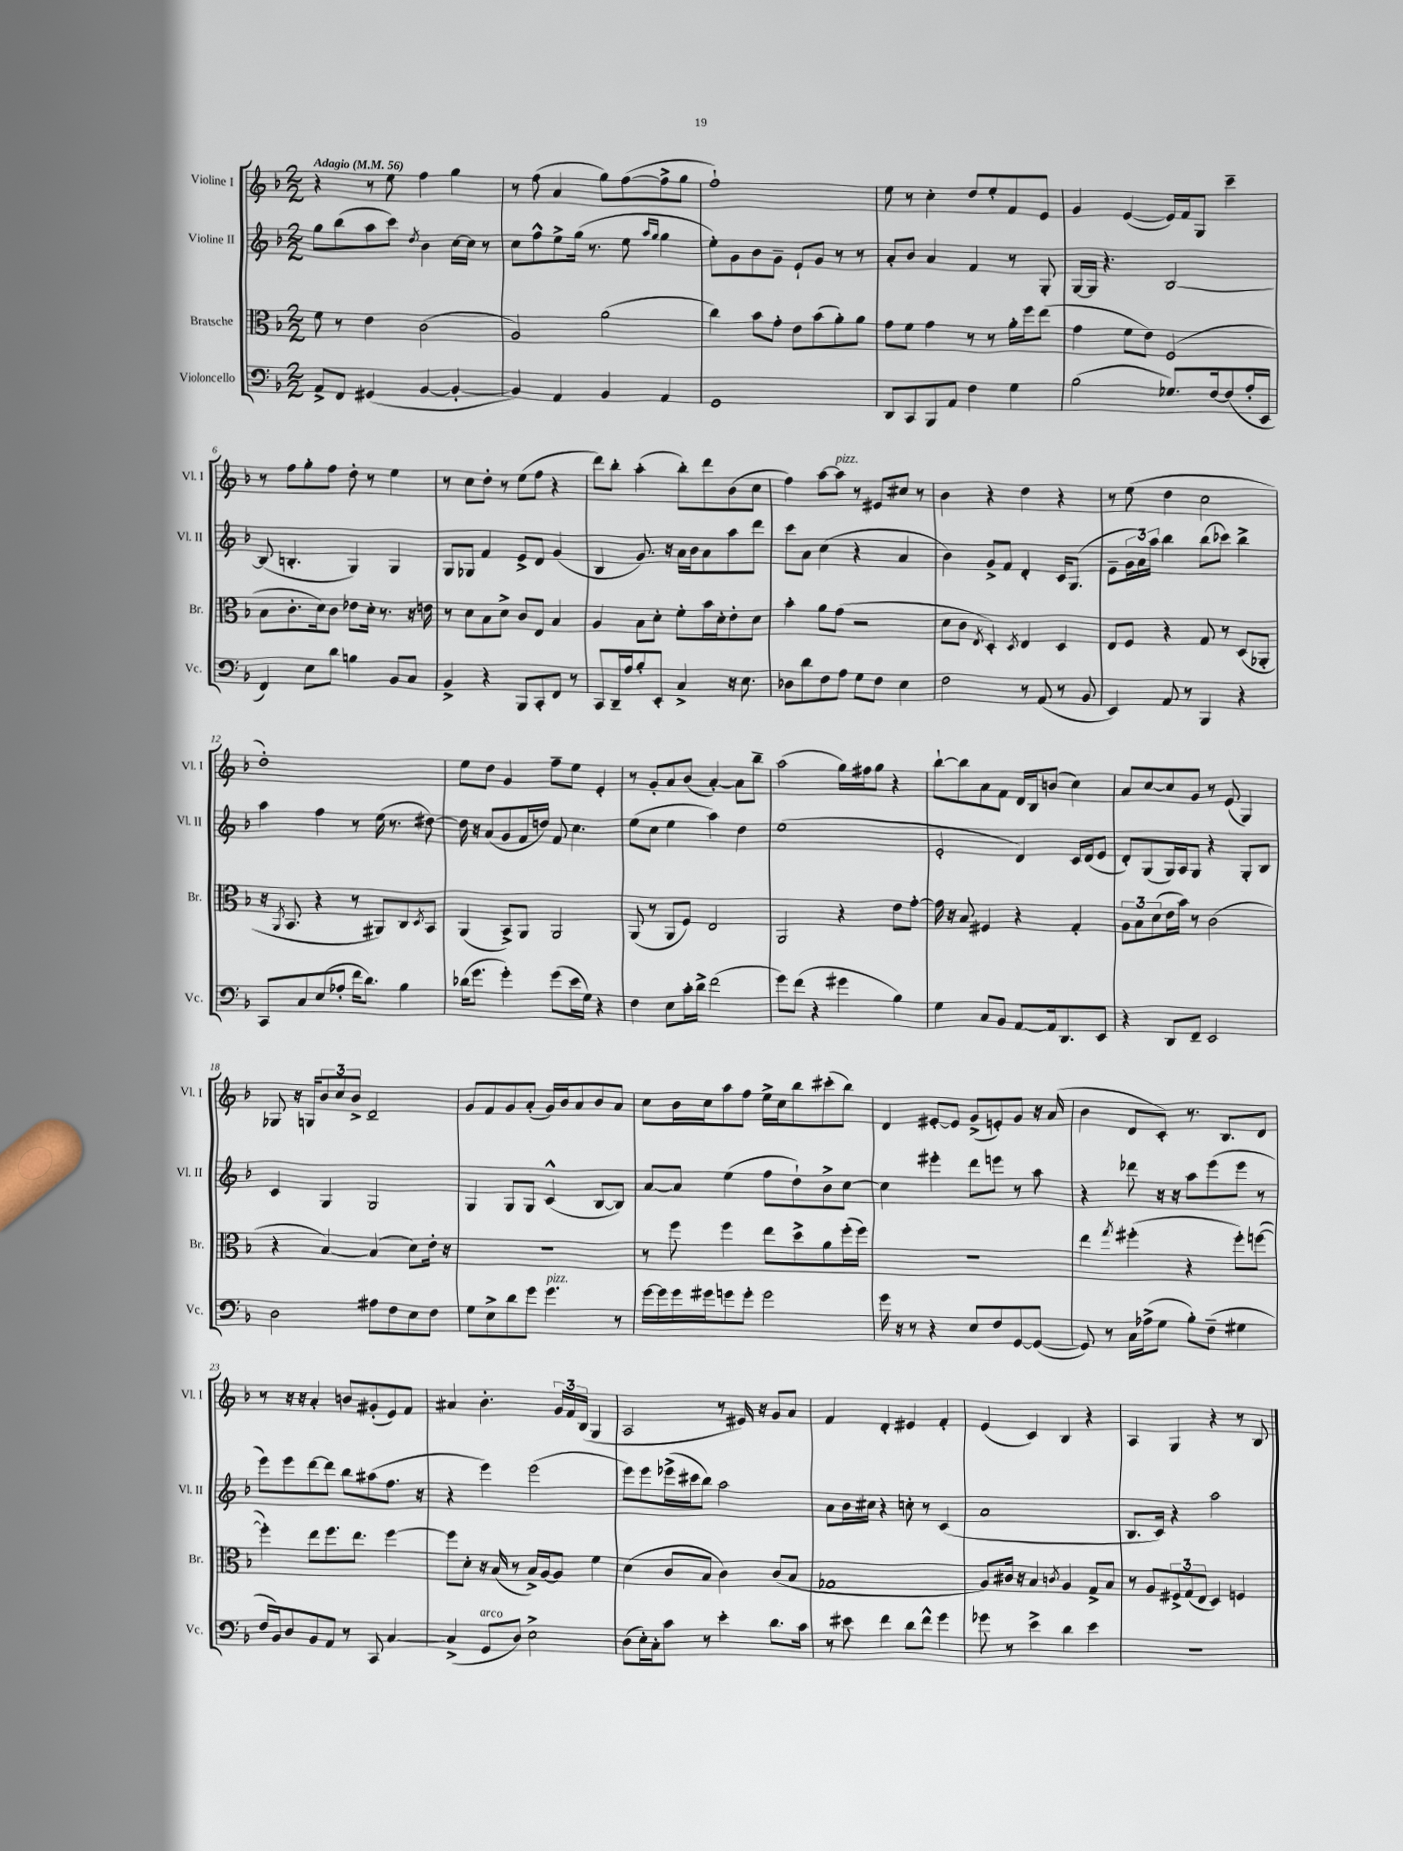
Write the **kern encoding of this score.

**kern	**kern	**kern	**kern
*part4	*part3	*part2	*part1
*staff4	*staff3	*staff2	*staff1
*I"Violoncello	*I"Bratsche	*I"Violine II	*I"Violine I
*I'Vc.	*I'Br.	*I'Vl. II	*I'Vl. I
*clefF4	*clefC3	*clefG2	*clefG2
*k[b-]	*k[b-]	*k[b-]	*k[b-]
*M2/2	*M2/2	*M2/2	*M2/2
*MM56	*MM56	*MM56	*MM56
=1	=1	=1	=1
!	!	!	!LO:TX:a:B:t=Adagio
8AA^/L	8f\	8gg\L	4r
8FF/J	8r	(8bb-\	.
(4GG#X/	4e\	8aa\	8r
.	.	8ccc\J)	8ee\
.	.	8qdd/	.
[4BB-/	(2c\	4b-\	4ff\
4BB-'/_	.	[16cc\LL	4gg\
.	.	16cc\JJ]	.
.	.	8r	.
=2	=2	=2	=2
4BB-/])	2A/)	8cc\L	8r
.	.	8ff^^\	(8ff\
4AA/	.	8ee^\	4a/
.	.	(16gg\Jk	.
.	.	8.r	.
4BB-/	(2a\	.	8gg\L)
.	.	8ee\	([8ff\
.	.	16qqaa/LL	.
.	.	16qqgg/JJ	.
4AA/	.	4gg\	8ff^\]
.	.	.	8gg\J
=3	=3	=3	=3
1GG	4cc\)	8ee'\L)	1ff`)
.	.	8g\	.
.	8b-\L	8b-\	.
.	8g'\J	8g~\J	.
.	8e\L	8e`/L	.
.	(8b-\	8g/J	.
.	8a'\)	8r	.
.	8a\J	8r	.
=4	=4	=4	=4
8DD/L	8g\L	8a'/L	8ee\
8CC/	8f\J	8b-/J	8r
8BBB-/	4g\	4a/	4cc'\
8AA/J	.	.	.
4F\	8r	4f/	8dd/L
.	8r	.	8ee'/
4G\	16a'\LL	8r	8f/
.	16ff\J	.	.
.	(8ee\J	8G'/	8e/J
=5	=5	=5	=5
(2B-\	4g\	[16G/LL	4g/
.	.	16G/JJ]	.
.	.	4.r	.
.	8f\L	.	([4e/
.	8e\J)	.	.
8.G-X/L)	(2F/	[2B-/	16e/LL])
.	.	.	16f/J
.	.	.	8G/J
[16F/k	.	.	.
(8F/]	.	.	4ccc~\
16A'/L	.	.	.
16EE/JJ	.	.	.
!!LO:LB:g=z
=6	=6	=6	=6
4FF/)	8B-\L	(8B-/]	8r
.	8.c'\	4.Bn'/	8ff\L
8E\L	.	.	8gg'\
.	16d\k)	.	.
8d\J	8c\J	.	8ff\J
4Bn\	8e-X\L	4G/)	8dd'\
.	16d'\Jk	.	8r
.	8.r	.	.
8BB-/L	.	4G/	4ee\
8C/J	16r	.	.
.	16en\	.	.
=7	=7	=7	=7
4BB-^/	8r	8G/L	8r
.	8d\L	8G-X/J	8cc\L
4r	8B-\	4f/	8dd'\J
.	8d^\J	.	8r
8BBB-/L	8c/L	8e^/L	(8ee\L
8CC'/	8E/J	8d/J	8ff\J
8FF/J	4B-/	(4g/	4r
8r	.	.	.
=8	=8	=8	=8
8CC/L	4A/	4B-/	8ddd\L)
16DD~/L	.	.	8bb-'\J
16A/J	.	.	.
8B-'/	8B-\L	8.g/)	(4aa'\
8EE'/J	8d'\J	.	.
.	.	16r	.
4C^/	8f'\L	16a\LL	8bb-'\L)
.	.	16b-\J	.
.	16b-\L	8a\	8ddd\
.	16d'\J	.	.
16r	8e'\	8aa\	(8b-\
8.E\	.	.	.
.	8d\J	8ddd\J	8cc\J
=9	=9	=9	=9
8D-X\L	4b-'\	8ccc\L	4ff\)
8d\	.	8a\J	.
8F\	8a\L	(4cc\	[8aa\L
!	!	!	!LO:TX:a:i:t=pizz.
8A\J	(8g\J	.	8aa\J]
8G\L	2r	4r	8r
8F\J	.	.	8e#X/L
4E\	.	4a/	8cc#X/J
.	.	.	8r
=10	=10	=10	=10
2F\	8d\L	4b-\)	4b-\
.	8c\J	.	.
.	8qE/	.	.
.	4D'/)	8g^/L	4r
.	.	8f/J	.
.	8qD/	.	.
8r	4E/	4d'/	4dd\
(8AA/	.	.	.
8r	4D/	16c/KL	4r
.	.	(8.G/J	.
8BB-/	.	.	.
=11	=11	=11	=11
4EE/)	8E/L	8e~\L	8r
.	8F/J	24g\L	(8ee\
.	.	24a\)	.
.	.	24aa\JJ	.
8AA/	4r	4bb-\	4dd\
8r	.	.	.
4BBB-/	8G/	(8bb-\L	2cc\
.	8r	8ccc-X\J)	.
4r	(8D/L	4bb-^\	.
.	8AA-X'/J	.	.
!!LO:LB:g=z
=12	=12	=12	=12
8CC/L	16r	4aa\	1dd')
.	8qAA/	.	.
.	8.BB-/	.	.
8C/	.	.	.
(8E/	4r	4ff\	.
8A-X'/J	.	.	.
16f\KL	8r	8r	.
8.d\J)	.	.	.
.	8AA#X/L)	(16ee\	.
.	.	8.r	.
4B-\	8C/	.	.
.	8qD/	.	.
.	8BB-/J	[8dd#X\)	.
=13	=13	=13	=13
(16d-X\KL	(4AA/	16dd#\]	8ee\L
8.g\J	.	16r	.
.	.	(8a/L	8dd\J
4g'\)	8BB-^/L)	8g/	4g/
.	8AA/J	16f/L	.
.	.	16ddn/JJ)	.
(8g\L	2AA/	8f/	8ff~\L
16e\L	.	4.cc\	8ee\J
16G\JJ)	.	.	.
4r	.	.	4e'/
=14	=14	=14	=14
4F\	(8AA/	(8ee\L	8r
.	8r	8cc\J	8g'/L
8E\L	8AA/L	4ee\	8a/
16c'\L	8F/J)	.	(8b-/J
16d^\JJ	.	.	.
(2f\	2E/	4aa\)	[4a'/)
.	.	4dd\	8a\L]
.	.	.	8bb-~\J
=15	=15	=15	=15
8g\L)	2AA/	(1ee	(2aa\
(8f\J	.	.	.
4r	.	.	.
4g#X\	4r	.	16gg\LL)
.	.	.	16ff#X\J
.	.	.	8gg\J
4B-\)	8e\L	.	4r
.	[8g'\J	.	.
=16	=16	=16	=16
4G\	16g\]	2e'/	[8bb-`\L
.	16r	.	.
.	8B-/	.	8bb-\]
8C/L	4F#X/	.	8a\
8BB-/J	.	.	8f\J
[8AA/L	4r	4d/)	16d/LL
.	.	.	16B-/J
16AA/k]	.	.	(8bn/J
8.DD/	.	.	.
.	4G'/	16c/LL	4cc\)
.	.	(16d/J	.
8EE/J	.	8e/J	.
=17	=17	=17	=17
4r	12A\L	8d'/L)	8a/L
.	12B-\	.	.
.	.	(8G/	[8cc/
.	(12d\	.	.
8DD/L	16e\L	16G/L)	8cc/]
.	16b-\JJ)	16A/J	.
8FF~/J	8r	8G/J	8g/J
2EE/	(2c\	4r	8r
.	.	.	(8e/
.	.	8G'/L	4G/)
.	.	8B-/J	.
!!LO:LB:g=z
=18	=18	=18	=18
2D\	4r	4c/	8G-X/
.	.	.	16r
.	.	.	16Gn/KL
.	[4B-/)	4G/	12b-/
.	.	.	12cc/
.	.	.	12b-^/J
8A#X\L	(4B-/]	2G/	2d~/
8F\	.	.	.
8E\	8d\L)	.	.
8F\J	16e'\Jk	.	.
.	16r	.	.
=19	=19	=19	=19
8G\L	1r	4G/	8g/L
8E^\	.	.	8f/
8d\	.	8G/L	8g/
8g\J	.	8G/J	(8a'/J
!LO:TX:a:i:t=pizz.	!	!	!
4.g\	.	(4c^^/	16g/LL)
.	.	.	16b-/J
.	.	.	8a/
.	.	[8B-/L	8b-/
8r	.	8B-/J])	8a/J
=20	=20	=20	=20
[16g\LL	8r	[8a/L	8cc\L
16g\]	.	.	.
16g\	8ff\	8a/J]	16b-\L
16g#X\J	.	.	16cc\J
8gn\	4ff\	(4ee\	8aa\
8g'\J	.	.	8ff\J
2g\	8ee\L	8ff\L	16ee^\LL
.	.	.	16cc\J
.	8dd^\	8dd`\)	8bb-\
.	8a\	8b-^\	(8ccc#X'\
.	(16ff'\L	[8cc\J	8bb-\J)
.	16ff\JJ)	.	.
=21	=21	=21	=21
16g\	1r	4cc\]	4d/
16r	.	.	.
8r	.	.	.
4r	.	4eee#X'\	[8e#X'/L
.	.	.	8e#/J]
8E/L	.	8ddd\L	(8g^/L
8F/	.	8eeen\J	8en'/)
[8GG/	.	8r	8g/J
(8GG/J_	.	8aa\	16r
.	.	.	(16a/
=22	=22	=22	=22
8GG/])	4ee\	4r	4b-\
8r	.	.	.
.	8qgg/	.	.
16C\LL	(4ff#X'\	8ddd-X\	8d/L
(16A-X^\J	.	.	.
8G\J	.	16r	8c'/J)
.	.	16r	.
8B-'\L)	4r	8aa\L	8.r
(8F~\J	.	(8eee\	.
.	.	.	8.B-/L
4G#X\	8ff#'\L)	8eee\J	.
.	([8ffn\J	8r	8d/J
!!LO:LB:g=z
=23	=23	=23	=23
16F/LL	4ff'\])	8eee\L)	8r
16BB-/J)	.	.	.
8D/	.	8eee\	16r
.	.	.	16r
8BB-/	8ee\L	[8ddd\	4a'/
8AA/J	8.ff\	8ddd\J]	.
8r	.	8bb-\L	8bn/L
.	8.ee\J	.	.
8CC/	.	(8aa#X\	(8g#X'/
[4C/	[4ff\	8.ff\J	8e/)
.	.	.	8f/J
.	.	16r	.
=24	=24	=24	=24
(4C^/]	8ff\L]	4r	4a#X/
.	8d'\J	.	.
!LO:TX:a:i:t=arco	!	!	!
8GG/L	16r	4eee\)	4.b-'\
.	(16B-/	.	.
8D/J)	8r	.	.
2E^\	16B-^/LL)	(2eee\	.
.	[16A/J	.	.
.	8A/J]	.	24g/LL
.	.	.	24f/
.	.	.	(24B-/JJ
.	4f\	.	4G/
=25	=25	=25	=25
(8D\L	(4d\	8eee\L)	2A/
16E'\L)	.	8eee\	.
16C'\J	.	.	.
8c\J	8c/L	(16eee-X^\L	.
.	.	16ccc#X\J	.
8r	8B-/J	8bb-\J)	.
4e'\	4c\)	2aa\	8r
.	.	.	16e#X/)
.	.	.	16r
8.d\L	(8c/L	.	8g/L
.	8B-/J	.	8a/J
16c\Jk	.	.	.
=26	=26	=26	=26
8r	1G-X	8a\L	4f/
8e#X\	.	16b-\L	.
.	.	16cc#X\JJ	.
4f\	.	4r	4d'/
8d\L	.	8ccn'\	4e#X/
8f^^\J	.	8r	.
4g\	.	(4c/	4f'/
=27	=27	=27	=27
8g-X\	8A/L)	1a	(4e/
8r	16c#X/Jk	.	.
.	16r	.	.
4e^\	4B-/	.	4c/)
.	8qcn/	.	.
4d\	4A/	.	4B-/
4e\	8G^/L	.	4r
.	8B-/J	.	.
=28	=28	=28	=28
1r	8r	8.B-/L	4A/
.	8A/L	.	.
.	.	16c/Jk)	.
.	12F#X^/	4r	4G/
.	(12G/	.	.
.	12E/J	.	.
.	4D/)	2aa\	4r
.	4Fn/	.	8r
.	.	.	8B-/
==	==	==	==
*-	*-	*-	*-
